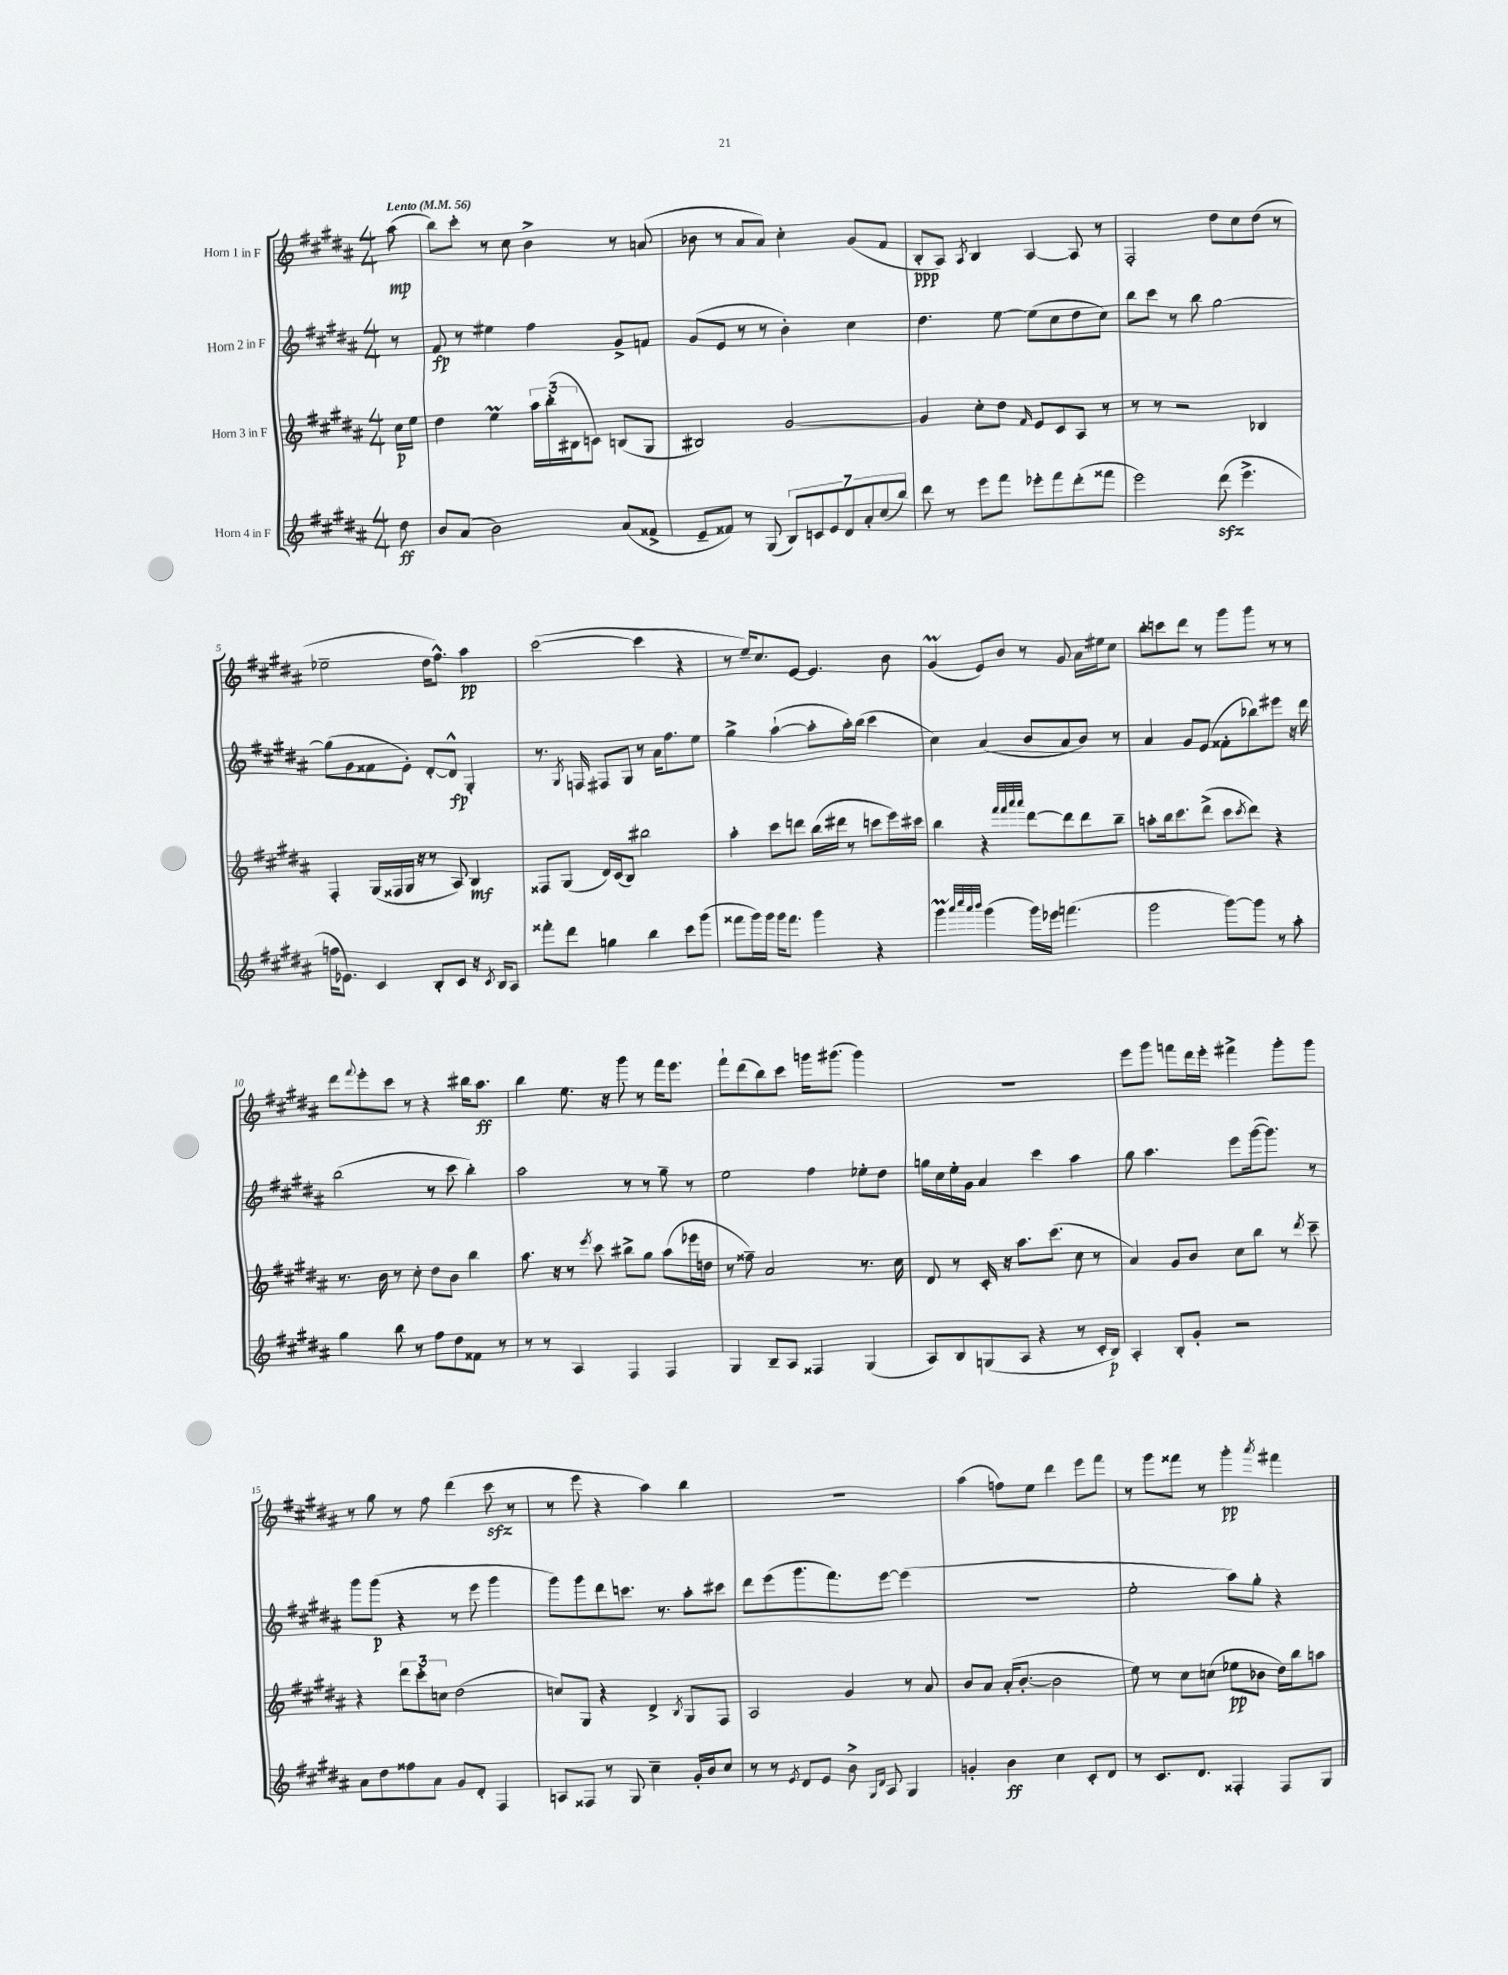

**kern	**kern	**kern	**kern
*staff4	*staff3	*staff2	*staff1
*clefG2	*clefG2	*clefG2	*clefG2
*k[f#c#g#d#a#]	*k[f#c#g#d#a#]	*k[f#c#g#d#a#]	*k[f#c#g#d#a#]
*M4/4	*M4/4	*M4/4	*M4/4
*MM56	*MM56	*MM56	*MM56
8dd#	16cc#	8r	(8aa#
.	16ee	.	.
=	=	=	=
8b	4dd#	8f#	8bb)
(8a#	.	8r	8ccc#'
2b)	4ee	4ee#	8r
.	.	.	8cc#
.	24aa#	4ff#	4b^
.	(24bb'	.	.
.	24B#	.	.
.	8c)	.	.
(8a#	(8B	8g#^	8r
8f##^	8G#	8f	(8a
=	=	=	=
8e~	2B#)	(8g#	8b-
8f##)	.	8e	8r
8r	.	8r	8a#
(8G#	.	8r	8a#)
14B)	[2g#	4b')	4cc#'
14c	.	.	.
14e	.	.	.
14d#	.	.	.
.	.	4cc#	(8g#
14a#'	.	.	.
(14cc#	.	.	.
.	.	.	8f#
14bb)	.	.	.
=	=	=	=
8ddd#	4g#]	4.dd#	8B'
8r	.	.	8A#)
.	.	.	8qA#
8eee	8cc#'	.	4B
8fff#	8dd#	[8ee	.
.	16qqf#	.	.
8eee-'	8e	(8ee]	[4A#
8fff#	8c#	8cc#	.
(8ddd#'	8A#	8dd#	8A#]
8fff##	8r	8cc#)	8r
=	=	=	=
2eee)	8r	8bb	2F#'
.	8r	8ccc#	.
.	2r	8r	.
.	.	8bb	.
(8ddd#	.	[2gg#	8dd#
4.eee^	.	.	8cc#
.	4B-	.	(8dd#
.	.	.	8r
=	=	=	=
16ff	4F#'	(8gg#]	2ee-~
8.e-)	.	.	.
.	.	8g#	.
4c#	(16G#	8f##	.
.	16F##	.	.
.	16G#	8e')	.
.	16r	.	.
8B'	8r	[8d#'	16dd#
.	.	.	8.ff#^^)
8c#	8A#)	8d#^^]	.
16r	4B	4G#'	4aa#
8qc#	.	.	.
16B	.	.	.
8A#	.	.	.
=	=	=	=
8fff##'	8F##	8.r	([2ccc#
8ddd#	(8G#	.	.
.	.	8qG#	.
.	.	16F	.
4gg	16d#)	8F#	.
.	(16c#	.	.
.	8B)	8G#	.
4bb	2bb#	8r	4ccc#]
.	.	16a#	.
.	.	8.ff#	.
8ccc#	.	.	4r
(8ggg#	.	8ee	.
=	=	=	=
8fff##	4aa#'	4gg#^	8r
16ggg#)	.	.	16ee~)
16ggg#	.	.	8.cc#
16ggg#	8ccc#	([4aa#`	.
8.fff##	.	.	.
.	8ddd	.	[8e
4ggg#	(16bb	8aa#']	4.e]
.	16ddd#	.	.
.	8r	16aa#')	.
.	.	(16bb	.
4r	8ccc	4ccc#	.
.	16eee)	.	8b
.	16ccc#	.	.
=	=	=	=
4ggg#	4bb	4cc#)	(4g#
32qqaaa#	.	.	.
32qqcccc#	.	.	.
32qqaaa#	.	.	.
32qqbbb	.	.	.
(4ggg#	4r	(4a#	8e)
.	.	.	8b
.	32qqfff#	.	.
.	32qqfff#	.	.
.	32qqaaa#	.	.
.	32qqaaa#	.	.
16ggg#)	[8ddd#	8b	8r
16eee-	.	.	.
(4.fff	8ddd#]	8a#	8g#
.	8ddd#	8b)	16a#
.	.	.	16ee#
.	8bb~	8r	8cc#
=	=	=	=
2ggg#	8aa'	4a#	8bb'
.	16bb	.	8ccc
.	8.ccc#	.	.
.	.	8g#	8ddd#
.	(8ddd#^	(8e	8r
[8ggg#)	8ccc#	8f##'	8ggg#
.	8qccc#	.	.
8ggg#]	8ddd#)	8bb-)	8ggg#
8r	4r	8eee#	8r
8aa#'	.	16r	8r
.	.	16ddd#	.
=	=	=	=
4gg#	8.r	(2bb	8ddd#
.	.	.	8qqfff#
.	.	.	8eee'
.	16b	.	.
8bb	8r	.	8ccc#
8r	8cc#'	.	8r
8ff#	8dd#	8r	4r
8dd#	8b	8ccc#	.
8f##	4bb	4bb')	16bb#
.	.	.	8.aa#
8r	.	.	.
=	=	=	=
8r	8.aa#	2aa#	4bb
8r	.	.	.
.	16r	.	.
4A#	8r	.	8.ee
.	8qeee	.	.
.	8ccc#	.	.
.	.	.	16r
4F#	8bb#^	8r	8ggg#
.	8gg#	8r	8r
4F#	(8aa#	8gg#~	16fff#
.	.	.	8.eee
.	16eee-	8r	.
.	16dd	.	.
=	=	=	=
4G#	8r	2ee	8fff#`
.	8ff##~)	.	(8ddd#
8B~	2a#	.	8bb)
8A#	.	.	8ccc#
4F##	.	4ff#	16ggg
.	.	.	(8.ggg#
(4G#	8.r	8ee-'	4ggg#)
.	.	8dd#	.
.	16cc#	.	.
=	=	=	=
8A#)	8d#	16gg	1r
.	.	16cc#	.
8B	8r	16ee'	.
.	.	16g#	.
(8G	16c#'	4a#	.
.	16r	.	.
8A#	8.aa#	.	.
4r	.	4ccc#	.
.	(8.ccc#	.	.
8r	8cc#	4aa#	.
16c#'	8r	.	.
16B)	.	.	.
=	=	=	=
4A#'	4a#)	8gg#	8eee
.	.	4.aa#	8ggg#
8B'	8g#	.	8fff
8g#'	8b	.	16ddd#
.	.	.	16eee'
2r	8cc#	8eee	4fff#^
.	8bb	([16ggg#	.
.	.	8.ggg#])	.
.	8r	.	8ggg#'
.	8qddd#	.	.
.	8ccc#~	8r	8ggg#
=	=	=	=
8a#	4r	8ggg#	8r
8dd#	.	(8ggg#	8gg#
8ff##	12ddd#	4r	8r
.	12ccc#'	.	.
8a#	.	.	8ff#
.	12cc	.	.
8g#	(2dd#	8r	(4ddd#
8d#'	.	8eee	.
4F#	.	4ggg#	8ccc#
.	.	.	8r
=	=	=	=
8A	8cc)	8ggg#)	8r
8F##	8G#	8ggg#	8eee
8r	4r	8ddd#	4r
8G#	.	8.ccc	.
4cc#~	4d#^	.	4aa#)
.	.	8.r	.
.	8qB	.	.
16g#'	8G#	8aa#'	4bb
16b	.	.	.
8cc#	8F#	8ccc#	.
=	=	=	=
8r	2A#	8ddd#	1r
8r	.	(8eee	.
8qe	.	.	.
8d#	.	8.ggg#	.
8e	.	.	.
.	.	8.fff#)	.
8b^	4g#	.	.
16qqG#	.	.	.
16qqd#	.	.	.
8A#	.	[8eee	.
4G#	8r	(4eee]	.
.	8a#	.	.
=	=	=	=
4g'	8b	1r	(4aa#
.	8a#	.	.
4b	(16a#'	.	8ff)
.	[8.b'	.	.
.	.	.	8ee
4cc#	2b]	.	4ddd#
8c#'	.	.	8eee
8d#	.	.	8fff#
=	=	=	=
8r	8ee)	2ee'	8r
8.c#	8r	.	8ggg#
.	8cc#	.	8fff##
8.d#	.	.	.
.	(8cc	.	8r
4F##'	8ee-	8aa#)	4ggg#'
.	8b-	8gg#'	.
.	.	.	8qaaa#
8F##	16dd#)	4r	4fff#
.	16bb	.	.
8G#	8aa	.	.
==	==	==	==
*-	*-	*-	*-
